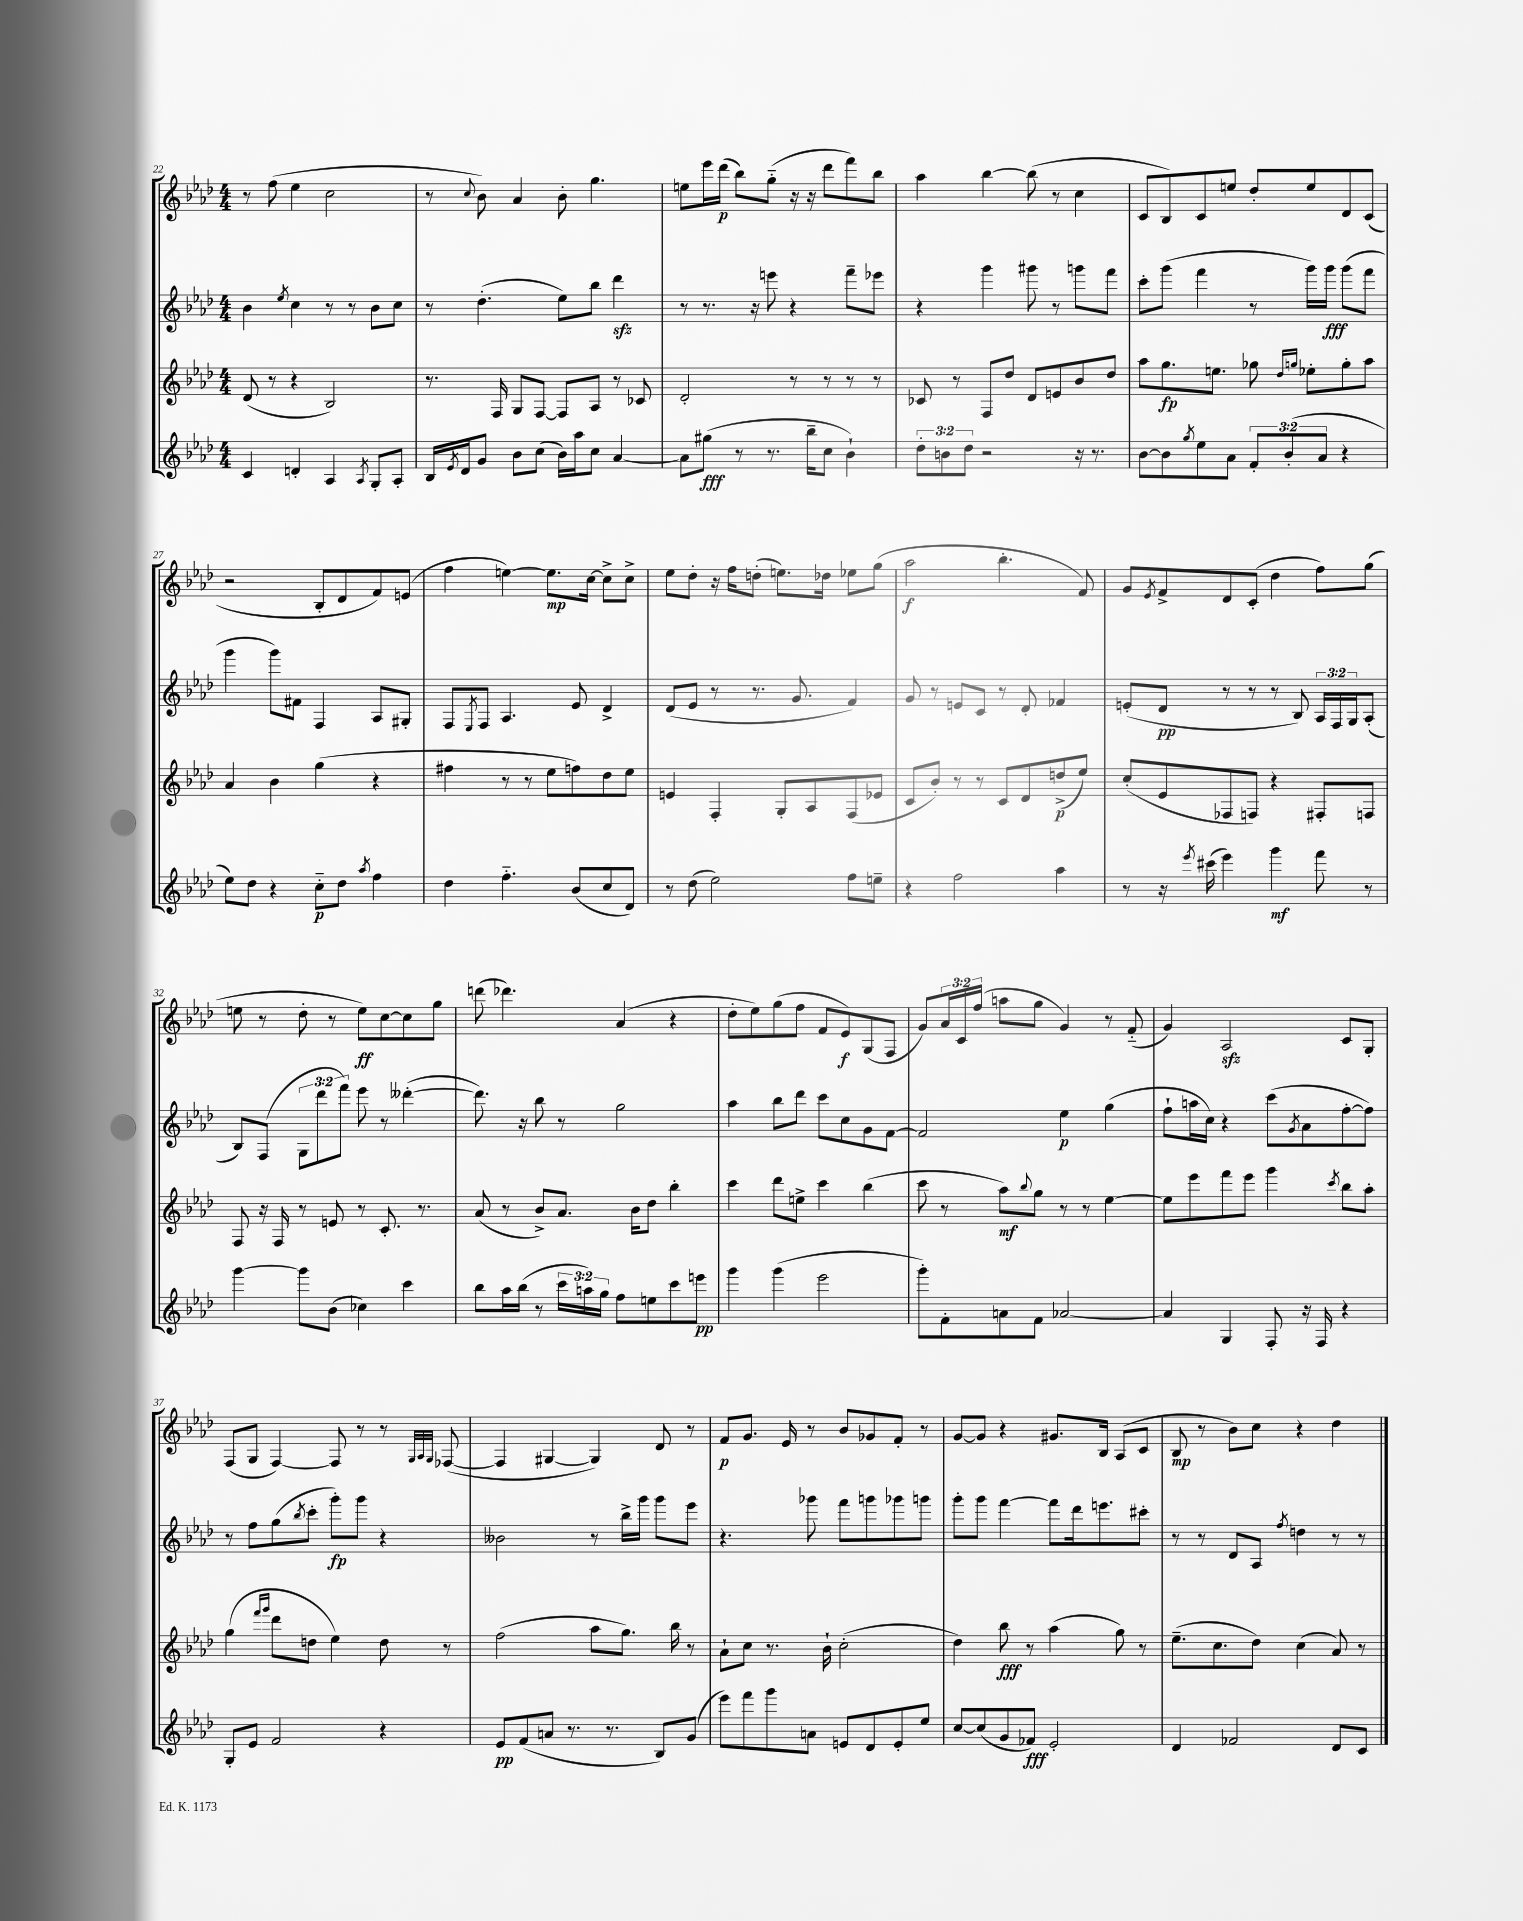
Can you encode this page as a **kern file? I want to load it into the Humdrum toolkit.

**kern	**dynam	**kern	**dynam	**kern	**dynam	**kern	**dynam
*part4	*part4	*part3	*part3	*part2	*part2	*part1	*part1
*staff4	*staff4	*staff3	*staff3	*staff2	*staff2	*staff1	*staff1
*clefG2	*	*clefG2	*	*clefG2	*	*clefG2	*
*k[b-e-a-d-]	*	*k[b-e-a-d-]	*	*k[b-e-a-d-]	*	*k[b-e-a-d-]	*
*M4/4	*	*M4/4	*	*M4/4	*	*M4/4	*
=22	=22	=22	=22	=22	=22	=22	=22
4c/	.	(8d-/	.	4b-\	.	8r	.
.	.	8r	.	.	.	(8ff\	.
.	.	.	.	8qee-/	.	.	.
4dn'/	.	4r	.	4cc\	.	4ee-\	.
4A-/	.	2B-/)	.	8r	.	2cc\	.
.	.	.	.	8r	.	.	.
8qA-/	.	.	.	.	.	.	.
8G'/L	.	.	.	8b-\L	.	.	.
8A-'/J	.	.	.	8cc\J	.	.	.
=23	=23	=23	=23	=23	=23	=23	=23
16B-/LL	.	8.r	.	8r	.	8r	.
8qe-/	.	.	.	.	.	.	.
16d-/J	.	.	.	.	.	.	.
.	.	.	.	.	.	8qqcc/	.
8g/J	.	.	.	(4.dd-'\	.	8b-\)	.
.	.	16F/	.	.	.	.	.
8b-\L	.	8G/L	.	.	.	4a-/	.
(8cc\J	.	[8F/J	.	.	.	.	.
16b-\LL)	.	8F/L]	.	8ee-\L)	.	8b-'\	.
16aa-\J	.	.	.	.	.	.	.
8cc\J	.	8A-/J	.	8bb-\J	.	4.gg\	.
[4a-/	.	8r	.	4ddd-zz\	.	.	.
.	.	8c-X/	.	.	.	.	.
=24	=24	=24	=24	=24	=24	=24	=24
8a-\L]	.	2d-'/	.	8r	.	8een\L	.
(8gg#X\J	fff	.	.	8.r	.	16eee-\L	.
.	.	.	.	.	.	(16ddd-\JJ	p
8r	.	.	.	.	.	8bb-\L)	.
.	.	.	.	16r	.	.	.
8.r	.	.	.	8eeen\	.	(8gg\J	.
.	.	8r	.	4r	.	16r	.
16bb-~\KL	.	.	.	.	.	16r	.
8cc\J	.	8r	.	.	.	8ddd-\L	.
4b-`\)	.	8r	.	8fff~\L	.	8fff\)	.
.	.	8r	.	8eee-X\J	.	8bb-\J	.
=25	=25	=25	=25	=25	=25	=25	=25
12dd-'\L	.	8c-X/	.	4r	.	4aa-\	.
12bn\	.	.	.	.	.	.	.
.	.	8r	.	.	.	.	.
12dd-\J	.	.	.	.	.	.	.
2r	.	8F/L	.	4ggg\	.	[4bb-\	.
.	.	8dd-/J	.	.	.	.	.
.	.	8d-/L	.	8ggg#X\	.	(8bb-\]	.
.	.	8en/	.	8r	.	8r	.
16r	.	8b-/	.	8gggn\L	.	4cc\	.
8.r	.	.	.	.	.	.	.
.	.	8dd-/J	.	8fff\J	.	.	.
=26	=26	=26	=26	=26	=26	=26	=26
[8b-\L	.	8aa-\L	.	8ccc'\L	.	8c/L	.
8b-\]	.	8.gg\	fp	(8ggg\J	.	8B-/)	.
8qgg/	.	.	.	.	.	.	.
8ee-\	.	.	.	4fff\	.	8c/	.
.	.	8.een\J	.	.	.	.	.
8a-\J	.	.	.	.	.	8een/J	.
12f'/L	.	8gg-X\	.	8r	.	8dd-'/L	.
(12b-'/	.	.	.	.	.	.	.
.	.	16qqdd-/LL	.	.	.	.	.
.	.	16qqggn/JJ	.	.	.	.	.
.	.	8ee-X'\L	.	16ggg\LL)	.	8ee/	.
12a-/J	.	.	.	.	.	.	.
.	.	.	.	16ggg\JJ	fff	.	.
4r	.	8gg'\	.	(8ggg\L	.	8d-/	.
.	.	8aa-\J	.	8fff\J	.	(8c/J	.
!!LO:LB:g=z
=27	=27	=27	=27	=27	=27	=27	=27
8ee-\L)	.	4a-/	.	4ggg\	.	2r	.
8dd-\J	.	.	.	.	.	.	.
4r	.	4b-\	.	8ggg\L)	.	.	.
.	.	.	.	8f#X\J	.	.	.
8cc\L	p	(4gg\	.	4F/	.	8B-'/L	.
8dd-\J	.	.	.	.	.	8d-/	.
8qaa-/	.	.	.	.	.	.	.
4ff\	.	4r	.	8A-/L	.	8f/)	.
.	.	.	.	8G#X'/J	.	(8en/J	.
=28	=28	=28	=28	=28	=28	=28	=28
4dd-\	.	4ff#X\	.	8F/L	.	4ff\	.
.	.	.	.	8qE-/	.	.	.
.	.	.	.	8F/J	.	.	.
4.ff\	.	8r	.	4.A-/	.	[4een\)	.
.	.	8r	.	.	.	.	.
.	.	8ee-\L	.	.	.	8.ee\L]	mp
(8b-/L	.	8ffn\)	.	8e-/	.	.	.
.	.	.	.	.	.	[16cc\Jk	.
8cc/	.	8dd-\	.	4d-^/	.	8cc^\L]	.
8d-/J)	.	8ee-\J	.	.	.	8cc^\J	.
=29	=29	=29	=29	=29	=29	=29	=29
8r	.	4en/	.	(8d-/L	.	8ee-\L	.
(8dd-\	.	.	.	8e-/J	.	8dd-'\J	.
2ee-\)	.	4F'/	.	8r	.	16r	.
.	.	.	.	.	.	16ff\KL	.
.	.	.	.	8.r	.	(8ddn'\J	.
.	.	8G'/L	.	.	.	8.een\L)	.
.	.	.	.	8.g/	.	.	.
.	.	8A-/	.	.	.	.	.
.	.	.	.	.	.	16dd-X\Jk	.
8ff\L	.	(8F/	.	4f/)	.	8ee-X\L	.
8een~\J	.	8e-X/J	.	.	.	(8gg\J	.
=30	=30	=30	=30	=30	=30	=30	=30
4r	.	8c/L	.	8g/	.	2aa-\	f
.	.	8b-'/J)	.	8r	.	.	.
2ff\	.	8r	.	8en/L	.	.	.
.	.	8r	.	8c/J	.	.	.
.	.	8c/L	.	8r	.	4.bb-'\	.
.	.	8d-/	.	8d-'/	.	.	.
4aa-\	.	(8ddn^/	p	4f-X/	.	.	.
.	.	8ee-/J)	.	.	.	8f/)	.
=31	=31	=31	=31	=31	=31	=31	=31
8r	.	(8cc'/L	.	(8en'/L	.	8g/L	.
.	.	.	.	.	.	8qe-/	.
16r	.	8e-/	.	8d-/J	pp	8f^/	.
8qeee-/	.	.	.	.	.	.	.
(16ccc#X\	.	.	.	.	.	.	.
4eee-\)	.	8F-X/	.	8r	.	8d-/	.
.	.	8Fn/J)	.	8r	.	(8c'/J	.
4ggg\	mf	4r	.	8r	.	4dd-\	.
.	.	.	.	8B-/)	.	.	.
8fff\	.	8F#X'/L	.	24A-/LL	.	8ff\L)	.
.	.	.	.	24F/	.	.	.
.	.	.	.	24G/J	.	.	.
8r	.	8Fn/J	.	(8A-'/J	.	(8gg\J	.
!!LO:LB:g=z
=32	=32	=32	=32	=32	=32	=32	=32
[4ggg\	.	8F/	.	8B-/L)	.	8een\	.
.	.	16r	.	(8F/J	.	8r	.
.	.	16F/	.	.	.	.	.
8ggg\L]	.	8r	.	12G\L	.	8dd-'\	.
.	.	.	.	12ddd-\	.	.	.
(8b-\J	.	8en/	.	.	.	8r	.
.	.	.	.	12fff\J)	.	.	.
4cc-X\)	.	8r	.	8eee-\	.	8ee\L)	ff
.	.	8.c'/	.	8r	.	[8cc\	.
4ccc\	.	.	.	([4ddd--X'\	.	8cc\]	.
.	.	8.r	.	.	.	.	.
.	.	.	.	.	.	8gg\J	.
=33	=33	=33	=33	=33	=33	=33	=33
8bb-\L	.	(8a-/	.	8.ddd--\])	.	(8dddn\	.
16aa-\L	.	8r	.	.	.	4.ddd-X\)	.
(16bb-\JJ	.	.	.	16r	.	.	.
8r	.	8b-^/L)	.	8bb-\	.	.	.
24ccc\LL	.	8.a-/J	.	8r	.	.	.
24aan\)	.	.	.	.	.	.	.
24gg\JJ	.	.	.	.	.	.	.
8ff\L	.	.	.	2gg\	.	(4a-/	.
.	.	16b-\KL	.	.	.	.	.
8een\	.	8dd-\J	.	.	.	.	.
8ccc\	.	4bb-'\	.	.	.	4r	.
8eeen\J	pp	.	.	.	.	.	.
=34	=34	=34	=34	=34	=34	=34	=34
4ggg\	.	4ccc\	.	4aa-\	.	8dd-'\L	.
.	.	.	.	.	.	8ee-\)	.
(4ggg\	.	8ddd-\L	.	8bb-\L	.	(8gg\	.
.	.	8een^\J	.	8ddd-\J	.	8ff\J	.
2eee-\	.	4ccc\	.	8ccc\L	.	8f/L	.
.	.	.	.	8cc\	.	8e-/)	f
.	.	(4bb-\	.	8g\	.	(8G/	.
.	.	.	.	[8f\J	.	8F/J	.
=35	=35	=35	=35	=35	=35	=35	=35
8ggg'\L)	.	8ccc\	.	2f/]	.	8g/L)	.
8f'\	.	8r	.	.	.	24a-/L	.
.	.	.	.	.	.	24c/	.
.	.	.	.	.	.	(24ff/JJ	.
8an\	.	8aa-\L)	mf	.	.	8aan\L	.
.	.	8qqbb-/	.	.	.	.	.
8f\J	.	8gg\J	.	.	.	8gg\J	.
[2a-X/	.	8r	.	4ee-\	p	4g/)	.
.	.	8r	.	.	.	.	.
.	.	[4ee-\	.	(4gg\	.	8r	.
.	.	.	.	.	.	(8f/	.
=36	=36	=36	=36	=36	=36	=36	=36
4a-/]	.	8ee-\L]	.	8ff`\L	.	4g/)	.
.	.	8eee-\	.	16aan\L	.	.	.
.	.	.	.	16cc\JJ)	.	.	.
4G/	.	8fff\	.	4r	.	2A-zz/	.
.	.	8eee-\J	.	.	.	.	.
8F'/	.	4ggg\	.	(8ccc\L	.	.	.
.	.	.	.	8qg/	.	.	.
16r	.	.	.	8a-\	.	.	.
16F/	.	.	.	.	.	.	.
.	.	8qccc/	.	.	.	.	.
4r	.	8bb-\L	.	[8ff'\	.	8c/L	.
.	.	8aa-'\J	.	8ff\J])	.	8G'/J	.
!!LO:LB:g=z
=37	=37	=37	=37	=37	=37	=37	=37
8G'/L	.	(4gg\	.	8r	.	(8F/L	.
8e-/J	.	.	.	8ff\L	.	8G/J	.
.	.	16qqfff/LL	.	.	.	.	.
.	.	16qqggg/JJ	.	.	.	.	.
2f/	.	8ddd-\L	.	(8gg\	.	[4F/)	.
.	.	.	.	8qbb-/	.	.	.
.	.	8ddn\J	.	8ccc'\J	.	.	.
.	.	4ee-\)	.	8ggg'\L)	fp	8F/]	.
.	.	.	.	8ggg\J	.	8r	.
4r	.	8dd\	.	4r	.	8r	.
.	.	.	.	.	.	32qqG/LLL	.
.	.	.	.	.	.	32qqA-/	.
.	.	.	.	.	.	32qqG/JJJ	.
.	.	8r	.	.	.	([8F-X/	.
=38	=38	=38	=38	=38	=38	=38	=38
8e-/L	pp	(2ff\	.	2b--X\	.	4F-/]	.
(8f/	.	.	.	.	.	.	.
8an/J	.	.	.	.	.	[4G#X/	.
8.r	.	.	.	.	.	.	.
.	.	8aa-\L	.	8r	.	4G#/])	.
8.r	.	.	.	.	.	.	.
.	.	8.gg\J)	.	16bb-^\LL	.	.	.
.	.	.	.	16ggg\JJ	.	.	.
8B-/L)	.	.	.	8ggg\L	.	8d-/	.
.	.	16bb-\	.	.	.	.	.
(8g/J	.	8r	.	8eee-\J	.	8r	.
=39	=39	=39	=39	=39	=39	=39	=39
8eee-\L)	.	8a-`\L	.	4.r	.	8f/L	p
8fff\	.	8cc\J	.	.	.	8.g/J	.
8ggg\	.	8.r	.	.	.	.	.
.	.	.	.	.	.	16e-/	.
8an\J	.	.	.	8ggg-X\	.	8r	.
.	.	16b-`\	.	.	.	.	.
8en/L	.	(2cc'\	.	8fff\L	.	8b-/L	.
8d-/	.	.	.	8gggn\	.	8g-X/	.
8e'/	.	.	.	8ggg-X\	.	8f'/J	.
8ee-/J	.	.	.	8gggn\J	.	8r	.
=40	=40	=40	=40	=40	=40	=40	=40
[8cc/L	.	4dd-\)	.	8ggg'\L	.	[8g/L	.
(8cc/]	.	.	.	8ggg\J	.	8g/J]	.
8g/	.	8bb-\	fff	[4fff\	.	4r	.
8f-X/J)	fff	8r	.	.	.	.	.
2e-'/	.	(4aa-\	.	8fff\L]	.	8.g#X/L	.
.	.	.	.	16ddd-\k	.	.	.
.	.	.	.	8.eeen\	.	16B-/Jk	.
.	.	8gg\)	.	.	.	(8A-/L	.
.	.	8r	.	8ccc#X'\J	.	8c/J	.
=41	=41	=41	=41	=41	=41	=41	=41
4d-/	.	(8.ee-~\L	.	8r	.	8B-/	mp
.	.	.	.	8r	.	8r	.
.	.	8.cc\	.	.	.	.	.
2f-X/	.	.	.	8d-/L	.	8b-\L)	.
.	.	8dd-\J)	.	8A-/J	.	8cc\J	.
.	.	.	.	8qff/	.	.	.
.	.	(4cc\	.	4ddn\	.	4r	.
8d-/L	.	8a-/)	.	8r	.	4dd-\	.
8c/J	.	8r	.	8r	.	.	.
==	==	==	==	==	==	==	==
*-	*-	*-	*-	*-	*-	*-	*-
